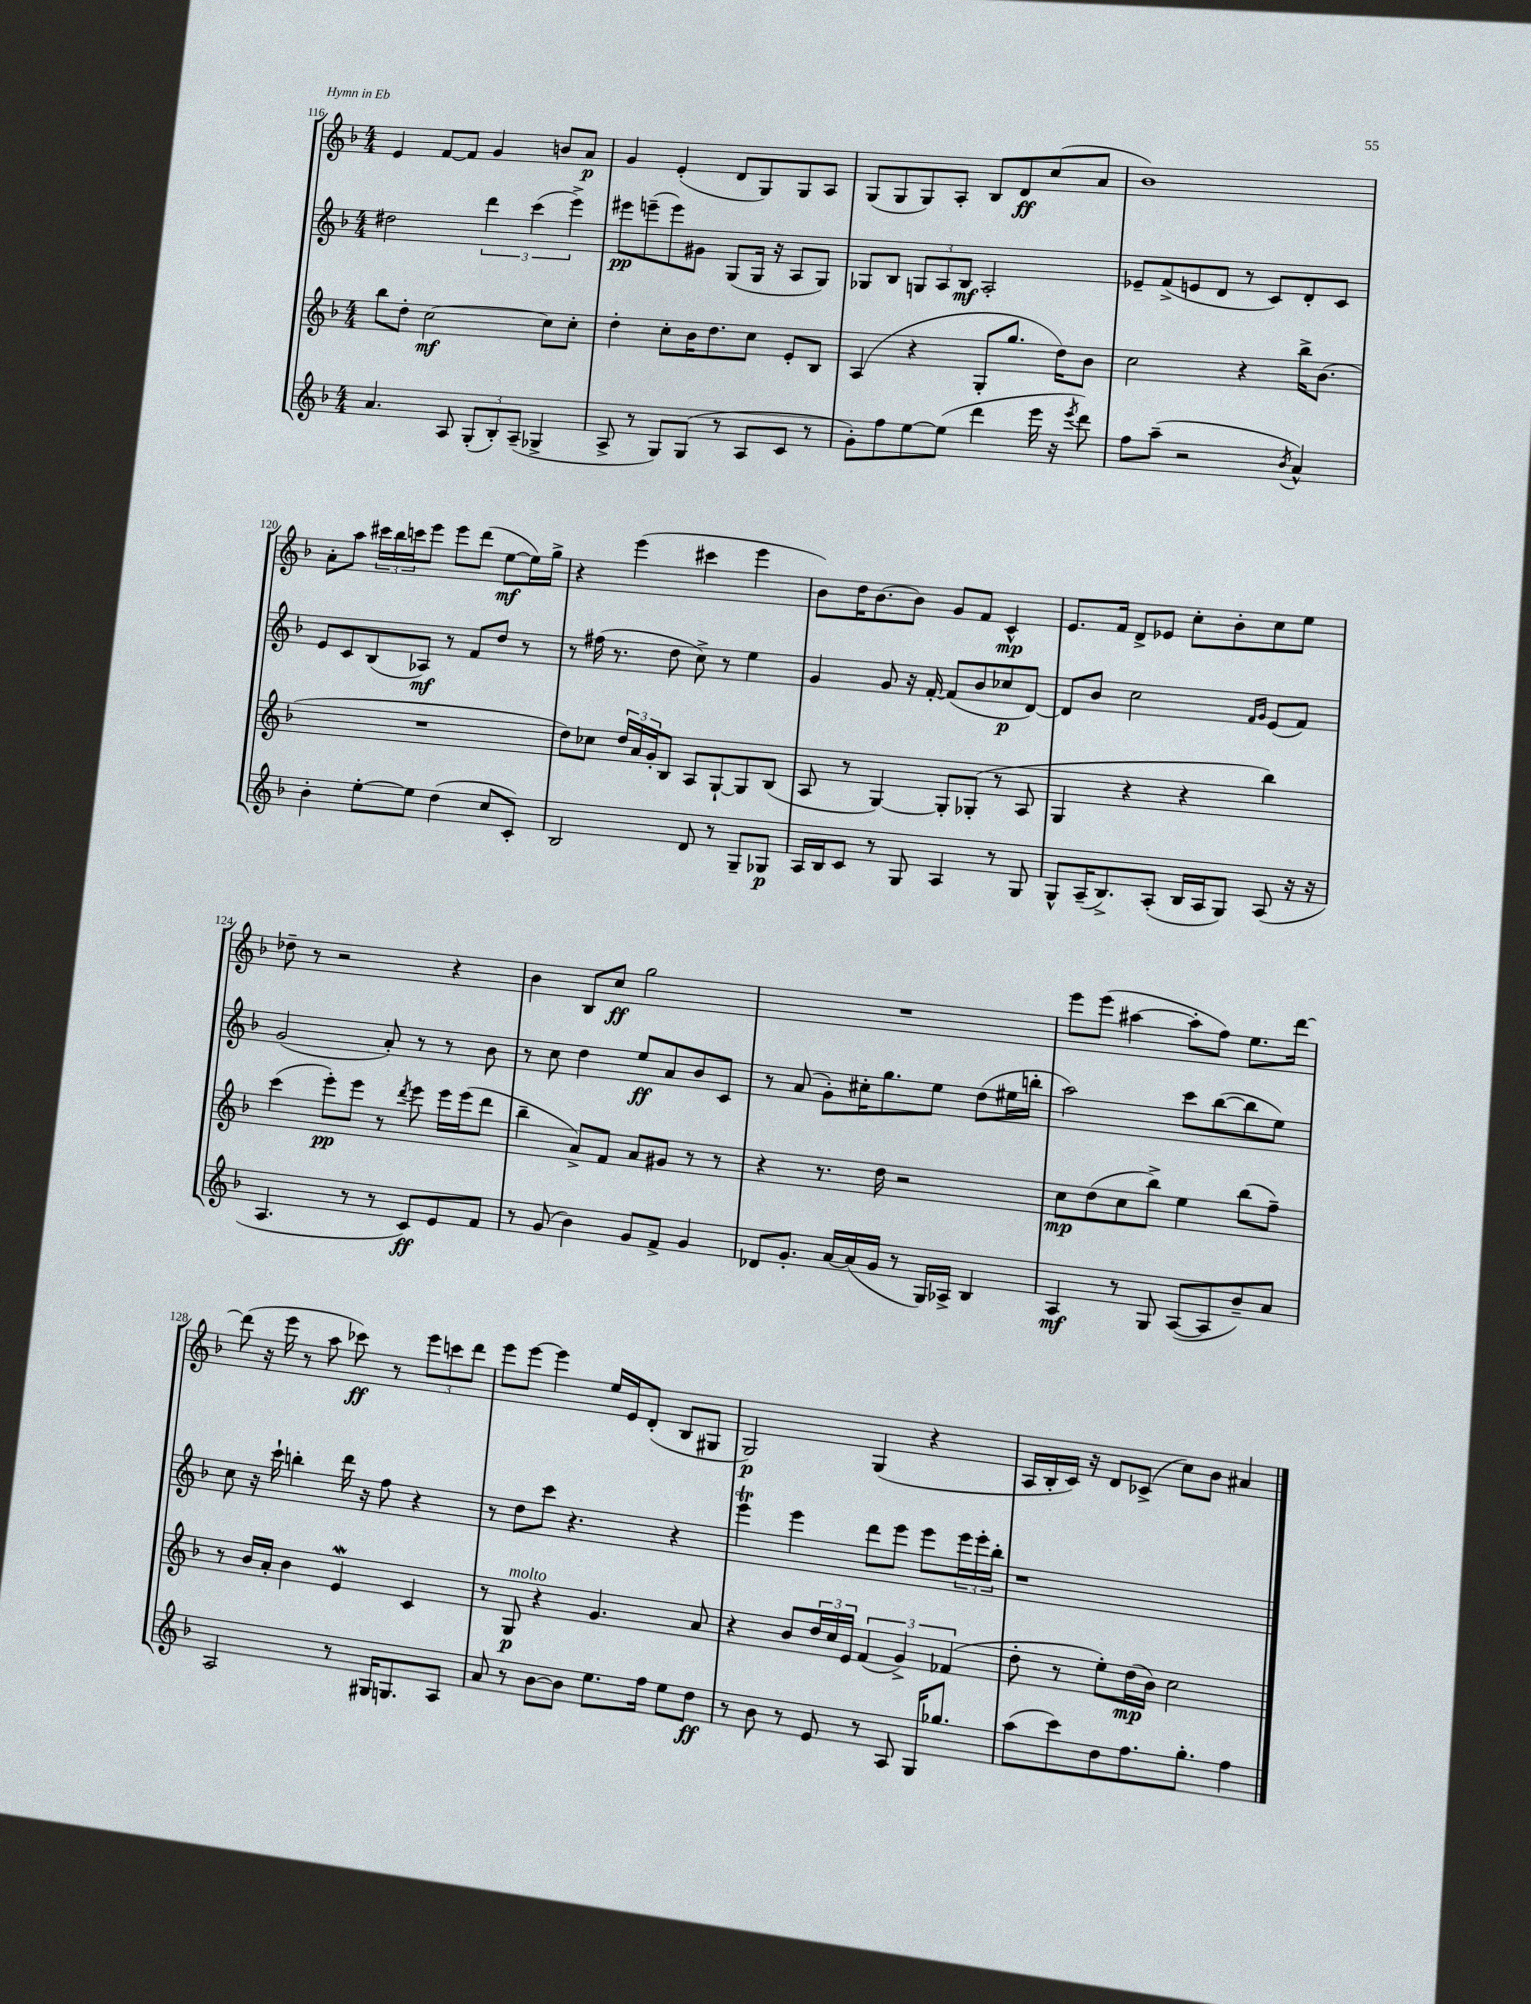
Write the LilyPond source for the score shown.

<<
\new StaffGroup <<
\new Staff = "s0" {
    \clef treble \key f \major \numericTimeSignature \time 4/4
    e'4 f'8~ f'8 g'4 b'8 a'8\p |
    g'4 e'4-.( d'8 g8) g8 a8 |
    g8( g8 g8) a8-. bes8 d'8\ff c''8( a'8 |
    bes'1) |
    a'8-. a''8 \tuplet 3/2 { cis'''16 bes''16 c'''16 } e'''8 e'''8 d'''8( e''8~\mf e''16) g''16-> |
    r4 e'''4( cis'''4 e'''4 |
    bes'8) d''16 bes'8.~ bes'8 g'8 f'8 c'4-^\mp |
    e'8. f'16 d'8-> ees'8 c''8-. bes'8-. c''8 e''8 |
    des''8-- r8 r2 r4 |
    bes'4 bes8 c''8\ff g''2 |
    R1 |
    e'''8 e'''8( ais''4~ ais''8-. f''8) e''8. d'''16~ |
    d'''8( r16 e'''16 r8 a''8 ces'''8\ff) r8 \tuplet 3/2 { e'''8 c'''8 d'''8 } |
    e'''8 e'''8~ e'''4 e''16 e'16 d'8-.( bes8 gis8 |
    g2\p) g4( r4 |
    a16 bes16-. c'16) r16 d'8 ces'8->( c''8) bes'8 ais'4 \bar "|." |
}
\new Staff = "s1" {
    \clef treble \key f \major \numericTimeSignature \time 4/4
    dis''2 \tuplet 3/2 { d'''4 c'''4( e'''4->) } |
    eis'''8\pp e'''8--( e'''8) gis'8 g8( g16 r16 a8 g8) |
    ges8 bes8 \tuplet 3/2 { g8 a8 bes8\mf } a2-. |
    ees'8-- f'8->( e'8 d'8 r8 c'8) d'8-. c'8 |
    e'8 c'8 bes8( aes8\mf) r8 f'8 d''8 r8 |
    r8 fis''16( r8. d''8 c''8->) r8 e''4 |
    g'4 g'8 r16 f'16~-. f'8( bes'8 ces''8\p d'8~) |
    d'8 bes'8 c''2 \grace { f'16 g'16 } e'8( f'8) |
    g'2( a'8-.) r8 r8 bes'8 |
    r8 c''8 d''4 e''8\ff a'8 bes'8 c'8 |
    r8 a'8( g'8-.) cis''16-. g''8. e''8 d''8( eis''16 b''16-. |
    a''2) c'''8 bes''8~( bes''8 e''8) |
    c''8 r16 c'''16-! b''4-. d'''16 r16 f''8 r4 |
    r8 d''8 c'''8 r4. r4 |
    e'''4\trill e'''4 d'''8 e'''8 e'''8 \tuplet 3/2 { e'''16 e'''16-. bes''16-. } |
    r1 \bar "|." |
}
\new Staff = "s2" {
    \clef treble \key f \major \numericTimeSignature \time 4/4
    bes''8 d''8-. c''2~\mf c''8 c''8-. |
    d''4-. c''8-. bes'16 d''8. c''8 e'8-. bes8 |
    a4( r4 g8-. g''8. d''16) bes'8 |
    c''2 r4 bes''16-> bes'8.( |
    R1 |
    d''8) ces''8 \tuplet 3/2 { d''16 a'16 g'16-. } bes8 a8 g8~-! g8 bes8( |
    a8 r8 g4~) g8-. ges8-.( r8 a8 |
    g4 r4 r4 bes''4) |
    c'''4( e'''8-.\pp) e'''8 r8 \acciaccatura { d'''8 } e'''8 e'''16 e'''16( d'''8 |
    bes''4-- a'8->) f'8 a'8 gis'8 r8 r8 |
    r4 r8. d''16 r2 |
    c''8\mp d''8( c''8 bes''8->) e''4 bes''8( f''8--) |
    r8 bes'16 a'16-. bes'4 e'4\mordent c'4 |
    r8 g8\p^\markup { \italic "molto" } r4 g'4. a'8 |
    r4 bes'8 \tuplet 3/2 { d''16 c''16 e'16 } \tuplet 3/2 { f'4( g'4->) fes'4( } |
    d''8-. r8 e''8-.) d''16\mp( bes'16) c''2 \bar "|." |
}
\new Staff = "s3" {
    \clef treble \key f \major \numericTimeSignature \time 4/4
    a'4. a8 \tuplet 3/2 { g8-.( bes8-.) a8--( } ges4-> |
    a8-> r8 g8) g8( r8 a8 c'8 r8 |
    g'8-.) f''8 e''8~ e''8( d'''4 e'''16 r16 \acciaccatura { e'''8 } d'''8) |
    f''8 a''8--( r2 \acciaccatura { bes'8 } a'4-^) |
    bes'4-. e''8~-. e''8 d''4( c''8 c'8-.) |
    bes2 d'8 r8 g8-- ges8\p |
    a16 bes16 c'8 r8 g8 a4 r8 g8 |
    g8-^ a16--( bes8.->) a8-.( bes16 a16 g8) a8( r16 r16 |
    a4. r8 r8 c'8\ff) e'8 f'8 |
    r8 g'8( bes'4) g'8 f'8-> g'4 |
    des'8 g'8.-. a'16~ a'16( g'16 r8 g16) aes16-> bes4 |
    a4\mf r8 g8 a8~( a8 bes'8--) a'8 |
    a2 r8 gis16 g8. a8 |
    a'8 r8 bes'8~ bes'8 e''8. f''16 e''8 d''8\ff |
    r8 bes'8 r8 e'8 r8 a8 g16 ges''8. |
    a''8( c'''8) d''8 f''8. g''8.-. f''4 \bar "|." |
}
>>
>>
\layout { \context { \Score currentBarNumber = #116 } }
